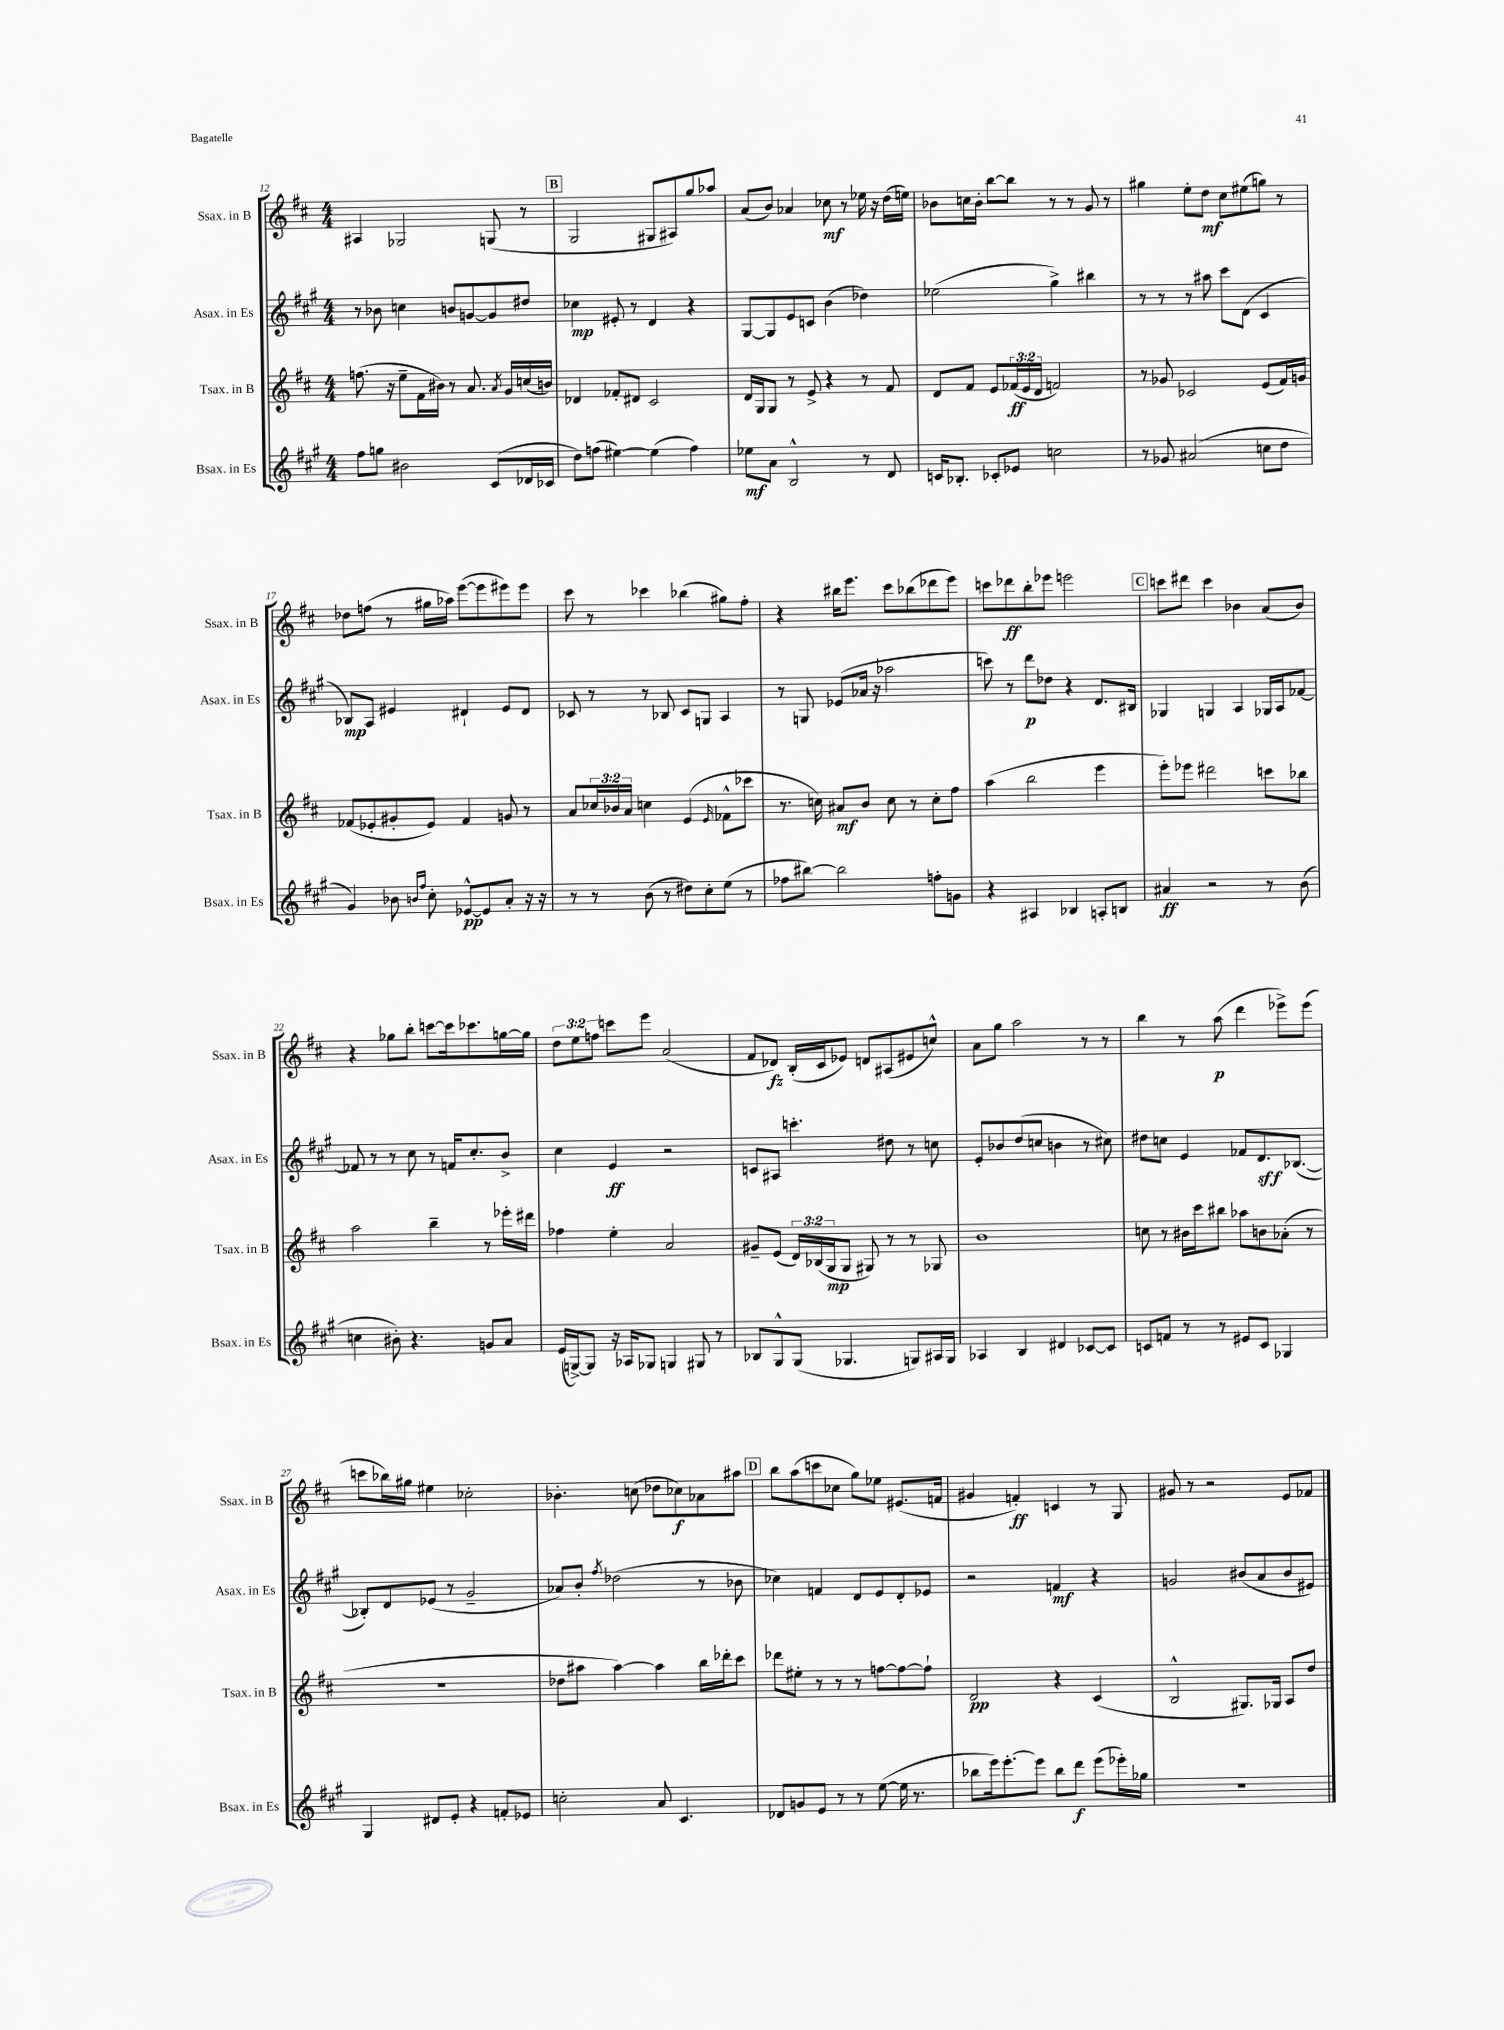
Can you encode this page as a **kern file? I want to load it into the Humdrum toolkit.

**kern	**dynam	**kern	**dynam	**kern	**dynam	**kern	**dynam
*part4	*part4	*part3	*part3	*part2	*part2	*part1	*part1
*staff4	*staff4	*staff3	*staff3	*staff2	*staff2	*staff1	*staff1
*I"Bsax. in Es	*	*I"Tsax. in B	*	*I"Asax. in Es	*	*I"Ssax. in B	*
*I'Bsax. in Es	*	*I'Tsax. in B	*	*I'Asax. in Es	*	*I'Ssax. in B	*
*clefG2	*	*clefG2	*	*clefG2	*	*clefG2	*
*k[f#c#g#]	*	*k[f#c#]	*	*k[f#c#g#]	*	*k[f#c#]	*
*M4/4	*	*M4/4	*	*M4/4	*	*M4/4	*
=12	=12	=12	=12	=12	=12	=12	=12
8ff#\L	.	(8.ffn\	.	8r	.	4A#X/	.
8ggn\J	.	.	.	8b-X\	.	.	.
.	.	16r	.	.	.	.	.
2b#X\	.	8ee~\L	.	4ccn\	.	2G-X/	.
.	.	16f#\L	.	.	.	.	.
.	.	16b#X\JJ)	.	.	.	.	.
.	.	8r	.	8bn/L	.	.	.
.	.	8.a/	.	[8gn/	.	.	.
(8c#/L	.	.	.	8g/]	.	(8Gn/	.
.	.	8qa/	.	.	.	.	.
.	.	16g/LL	.	.	.	.	.
16d-X/L	.	(16ccn/	.	8dd#X/J	.	8r	.
16c-X/JJ	.	16bn/JJ)	.	.	.	.	.
!!LO:REH:place=s1:t=B
=13	=13	=13	=13	=13	=13	=13	=13
8dd\L)	.	4d-X/	.	4cc-X\	mp	2G/	.
(8ffn\J	.	.	.	.	.	.	.
[4ee#X\)	.	8f-X'/L	.	8e#X'/	.	.	.
.	.	8d#X/J	.	8r	.	.	.
(4ee#\]	.	2c#/	.	4d/	.	8G#X/L	.
.	.	.	.	.	.	8A#X/)	.
4ff\)	.	.	.	4r	.	8gg/	.
.	.	.	.	.	.	8aa-X/J	.
=14	=14	=14	=14	=14	=14	=14	=14
8ee-X\L	mf	16d/LL	.	[8G#/L	.	(8a/L	.
.	.	16G/J	.	.	.	.	.
8a\J	.	8G/J	.	8G#/]	.	8b/J)	.
2B^^/	.	8r	.	8e/	.	4a-X/	.
.	.	8e^/	.	8cn/J	.	.	.
.	.	4r	.	(4b\	.	8cc-X\	mf
.	.	.	.	.	.	8r	.
8r	.	8r	.	4dd-X\)	.	16ee-X\	.
.	.	.	.	.	.	16r	.
8d/	.	8f#/	.	.	.	(16dd\LL	.
.	.	.	.	.	.	16een\JJ)	.
=15	=15	=15	=15	=15	=15	=15	=15
16cn/KL	.	8d/L	.	(2ee-X\	.	8b-X\L	.
8.B-X'/J	.	.	.	.	.	.	.
.	.	8f#/J	.	.	.	16ccn\L	.
.	.	.	.	.	.	16b-'\JJ	.
8c-X'/L	.	8e/L	.	.	.	[8bb\L	.
8e-X/J	.	(24f-X/L	ff	.	.	8bb\J]	.
.	.	24e/	.	.	.	.	.
.	.	24d/JJ	.	.	.	.	.
2ccn\	.	2fn/)	.	4gg#^\)	.	8r	.
.	.	.	.	.	.	8r	.
.	.	.	.	4bb#X\	.	8g/	.
.	.	.	.	.	.	8r	.
=16	=16	=16	=16	=16	=16	=16	=16
8r	.	8r	.	8r	.	4gg#X\	.
8g-X/	.	8g-X/	.	8r	.	.	.
(2a#X/	.	2c-X/	.	8r	.	8ee'\L	.
.	.	.	.	8aa#X\	.	8dd\J	mf
.	.	.	.	8ccc#\L	.	8cc#\L	.
.	.	.	.	(8d\J	.	(8ee#X\	.
8ccn\L	.	(8e/L	.	4c#/	.	8ggn\J)	.
8dd\J	.	16f#/L)	.	.	.	8r	.
.	.	16gn/JJ	.	.	.	.	.
!!LO:LB:g=z
=17	=17	=17	=17	=17	=17	=17	=17
4g#/)	.	(8f-X/L	.	8B-X/L)	mp	8dd-X\L	.
.	.	8e-X'/	.	8A/J	.	(8ffn\J	.
8b-X\	.	8g#X'/	.	4e#X/	.	8r	.
16qqbn/LL	.	.	.	.	.	.	.
16qqff#/JJ	.	.	.	.	.	.	.
8cc#'\	.	8e-/J)	.	.	.	16gg#X\LL	.
.	.	.	.	.	.	16aa-X\JJ)	.
[8e-X^^/L	pp	4f-/	.	4d#X`/	.	([8eee\L	.
8e-/]	.	.	.	.	.	8eee\]	.
8a'/J	.	8gn/	.	8e#/L	.	8eee#X\)	.
16r	.	8r	.	8d#/J	.	8eee#\J	.
16r	.	.	.	.	.	.	.
=18	=18	=18	=18	=18	=18	=18	=18
8r	.	8a/L	.	8c-X/	.	8ccc#\	.
8r	.	24cc-X/L	.	8r	.	8r	.
.	.	24b-X/	.	.	.	.	.
.	.	24a/JJ	.	.	.	.	.
(8b\	.	4ccn\	.	8r	.	4ccc-X\	.
8r	.	.	.	8B-X/	.	.	.
8dd#X\L)	.	(4e/	.	8c-/L	.	(4bb-X\	.
8cc#'\	.	.	.	8Gn/J	.	.	.
.	.	16qqe/	.	.	.	.	.
(8ee\J	.	8f-X^^\L	.	4A/	.	8gg#X\L)	.
8r	.	8ccc-X\J	.	.	.	8ff#'\J	.
=19	=19	=19	=19	=19	=19	=19	=19
8ff-X\L	.	8.r	.	8r	.	4r	.
[8bb#X\J)	.	.	.	8Gn/	.	.	.
.	.	16ccn\)	.	.	.	.	.
2bb#\]	.	8a#X/L	mf	(8e-X/L	.	16bb#X\KL	.
.	.	.	.	.	.	8.eee\J	.
.	.	8b/J	.	16a-X/Jk	.	.	.
.	.	.	.	16r	.	.	.
.	.	8cc\	.	2aa-X\	.	8ccc#\L	.
.	.	8r	.	.	.	(8bb-X\	.
8ffn'\L	.	8cc'\L	.	.	.	8ddd-X\	.
8gn\J	.	8ff#\J	.	.	.	8eee\J)	.
=20	=20	=20	=20	=20	=20	=20	=20
4r	.	(4aa\	.	8cccn\)	.	8cccn\L	.
.	.	.	.	8r	.	8ddd-X\	ff
4A#X/	.	2bb\	.	8ddd\L	p	8bb'\	.
.	.	.	.	8dd-X\J	.	8eee-X\J	.
4B-X/	.	.	.	4r	.	2eeen\	.
8An'/L	.	4eee\	.	8.d/L	.	.	.
8Bn/J	.	.	.	.	.	.	.
.	.	.	.	16B#X/Jk	.	.	.
!!LO:REH:place=s1:t=C
=21	=21	=21	=21	=21	=21	=21	=21
4a#X/	ff	8eee'\L)	.	4G-X/	.	8cccn\L	.
.	.	8eee-X\J	.	.	.	8ddd#X\J	.
2r	.	2ddd#X\	.	4Gn/	.	4ccc\	.
.	.	.	.	4A/	.	4b-X\	.
8r	.	8cccn\L	.	16G-X/LL	.	(8a/L	.
.	.	.	.	16A/J	.	.	.
(8b\	.	8bb-X\J	.	[8f-X/J	.	8b-/J)	.
!!LO:LB:g=z
=22	=22	=22	=22	=22	=22	=22	=22
4ccn\	.	2aa\	.	8f-X/]	.	4r	.
.	.	.	.	8r	.	.	.
8b#X'\)	.	.	.	8r	.	8gg-X\L	.
4.r	.	.	.	8cc#\	.	8bb'\J	.
.	.	4bb~\	.	8r	.	[8cccn\L	.
.	.	.	.	16fn/KL	.	16ccc\k]	.
.	.	.	.	8.cc#'/	.	8.ccc-X\	.
8gn/L	.	8r	.	.	.	.	.
8a/J	.	16eee-X'\LL	.	8b^/J	.	[16ggn\L	.
.	.	16ddd#X\JJ	.	.	.	16gg\JJ]	.
=23	=23	=23	=23	=23	=23	=23	=23
(16e/LL	.	4ff-X\	.	4cc#\	.	12dd\L	.
[16Gn^/J)	.	.	.	.	.	.	.
.	.	.	.	.	.	12ee\	.
8G/J]	.	.	.	.	.	.	.
.	.	.	.	.	.	12ffn\J	.
16r	.	4ee'\	.	4e/	ff	8cccn\L	.
16A-X/KL	.	.	.	.	.	.	.
8G-X/J	.	.	.	.	.	8eee\J	.
4Gn/	.	2a/	.	2r	.	(2a/	.
8G#X/	.	.	.	.	.	.	.
8r	.	.	.	.	.	.	.
=24	=24	=24	=24	=24	=24	=24	=24
8B-X/L	.	8g#X~/L	.	8cn/L	.	8f#/L	.
8G#^^/	.	(8e/J	.	8A#X/J	.	8d-X/J)	fz
(8G#/J	.	24d/LL)	.	4.cccn'\	.	(16B'/LL	.
.	.	(24B-X/	.	.	.	.	.
.	.	.	.	.	.	16c#/J	.
.	.	24G/J	mp	.	.	.	.
4.G-X/	.	8G/J	.	.	.	8e-X/J)	.
.	.	8G#X/)	.	.	.	8dn/L	.
.	.	8r	.	8dd#X\	.	(8A#X/	.
8Gn/L)	.	8r	.	8r	.	8e#X/	.
16A#X/L	.	8G-X/	.	8ccn\	.	8ccn^^/J)	.
16G/JJ	.	.	.	.	.	.	.
=25	=25	=25	=25	=25	=25	=25	=25
4A-X/	.	1b	.	8e'/L	.	8a\L	.
.	.	.	.	8b-X/	.	8gg\J	.
4B/	.	.	.	(8dd/	.	2aa\	.
.	.	.	.	8ccn/J	.	.	.
4d#X/	.	.	.	4bn\	.	.	.
[8c-X/L	.	.	.	8r	.	8r	.
8c-/J]	.	.	.	8cc#X\)	.	8r	.
=26	=26	=26	=26	=26	=26	=26	=26
8cn/L	.	8ccn\	.	8dd#X\L	.	4bb\	.
8fn/J	.	8r	.	8ccn\J	.	.	.
8r	.	16b#X\LL	.	4e/	.	8r	.
.	.	16ccc#\J	.	.	.	.	.
8r	.	8bb#X\J	.	.	.	(8aa\	p
8e#X/L	.	8aa-X\L	.	8f-X/L	.	4ddd\	.
8c/J	.	8bn\	.	8.d/	sff	.	.
4G-X/	.	(8a-X'\J	.	.	.	8eee-X^\L)	.
.	.	.	.	([8.B-X/J	.	.	.
.	.	8r	.	.	.	(8eee-\J	.
!!LO:LB:g=z
=27	=27	=27	=27	=27	=27	=27	=27
4G#/	.	1r	.	8B-X'/L])	.	8cccn\L	.
.	.	.	.	8d/	.	16bb-X\L)	.
.	.	.	.	.	.	16gg#X\JJ	.
8d#X/L	.	.	.	(8e-X/J	.	4ee#X\	.
8e'/J	.	.	.	8r	.	.	.
4r	.	.	.	2g#~/	.	2cc-X'\	.
8fn'/L	.	.	.	.	.	.	.
8e-X/J	.	.	.	.	.	.	.
=28	=28	=28	=28	=28	=28	=28	=28
2ccn'\	.	8dd-X\L	.	8a-X/L)	.	4.b-X'\	.
.	.	8aa#X\J	.	8b'/J	.	.	.
.	.	.	.	8qff#/	.	.	.
.	.	[4aa#\)	.	(2dd-X\	.	.	.
.	.	.	.	.	.	(8ccn\	.
8a/	.	4aa#\]	.	.	.	8dd-X\L	.
4.c#/	.	.	.	.	.	8cc-X\)	f
.	.	16bb\LL	.	8r	.	8a-X\	.
.	.	16ddd-X'\J	.	.	.	.	.
.	.	8ccc#\J	.	8b-X\	.	8aa#X\J	.
!!LO:REH:place=s1:t=D
=29	=29	=29	=29	=29	=29	=29	=29
8d-X/L	.	8ddd-X\L	.	4cc-X\)	.	8bb\L	.
8gn/	.	8ee#X'\J	.	.	.	(8aa\	.
8e/J	.	8r	.	4fn/	.	8cccn\	.
8r	.	8r	.	.	.	8cc-X\J	.
8r	.	8r	.	8d/L	.	8gg\L)	.
([8ee\	.	[8ffn\L	.	8e/	.	8ee-X\J	.
16ee\]	.	8ff\_	.	8d'/	.	(8.e#X/L	.
8.r	.	.	.	.	.	.	.
.	.	8ff`\J]	.	8e-X/J	.	.	.
.	.	.	.	.	.	16fn/Jk	.
=30	=30	=30	=30	=30	=30	=30	=30
8bb-X\L	.	2d/	pp	2r	.	4g#X/	.
16eee\k)	.	.	.	.	.	.	.
[8.eee'\	.	.	.	.	.	.	.
.	.	.	.	.	.	4fn'/)	ff
8eee\J]	.	.	.	.	.	.	.
8bb-\L	.	4r	.	4fn/	mf	4cn/	.
8ddd\J	f	.	.	.	.	.	.
(8eee\L	.	(4c#/	.	4r	.	8r	.
16eee-X'\L)	.	.	.	.	.	8G/	.
16gg-X\JJ	.	.	.	.	.	.	.
=31	=31	=31	=31	=31	=31	=31	=31
1r	.	2B^^/	.	2gn/	.	8g#X/	.
.	.	.	.	.	.	8r	.
.	.	.	.	.	.	2r	.
.	.	8.G#X/L)	.	(8b#X/L	.	.	.
.	.	.	.	8a/	.	.	.
.	.	16G-X/Jk	.	.	.	.	.
.	.	8A/L	.	8b#/	.	8e/L	.
.	.	8dd/J	.	8e#X/J)	.	8f-X/J	.
==	==	==	==	==	==	==	==
*-	*-	*-	*-	*-	*-	*-	*-
